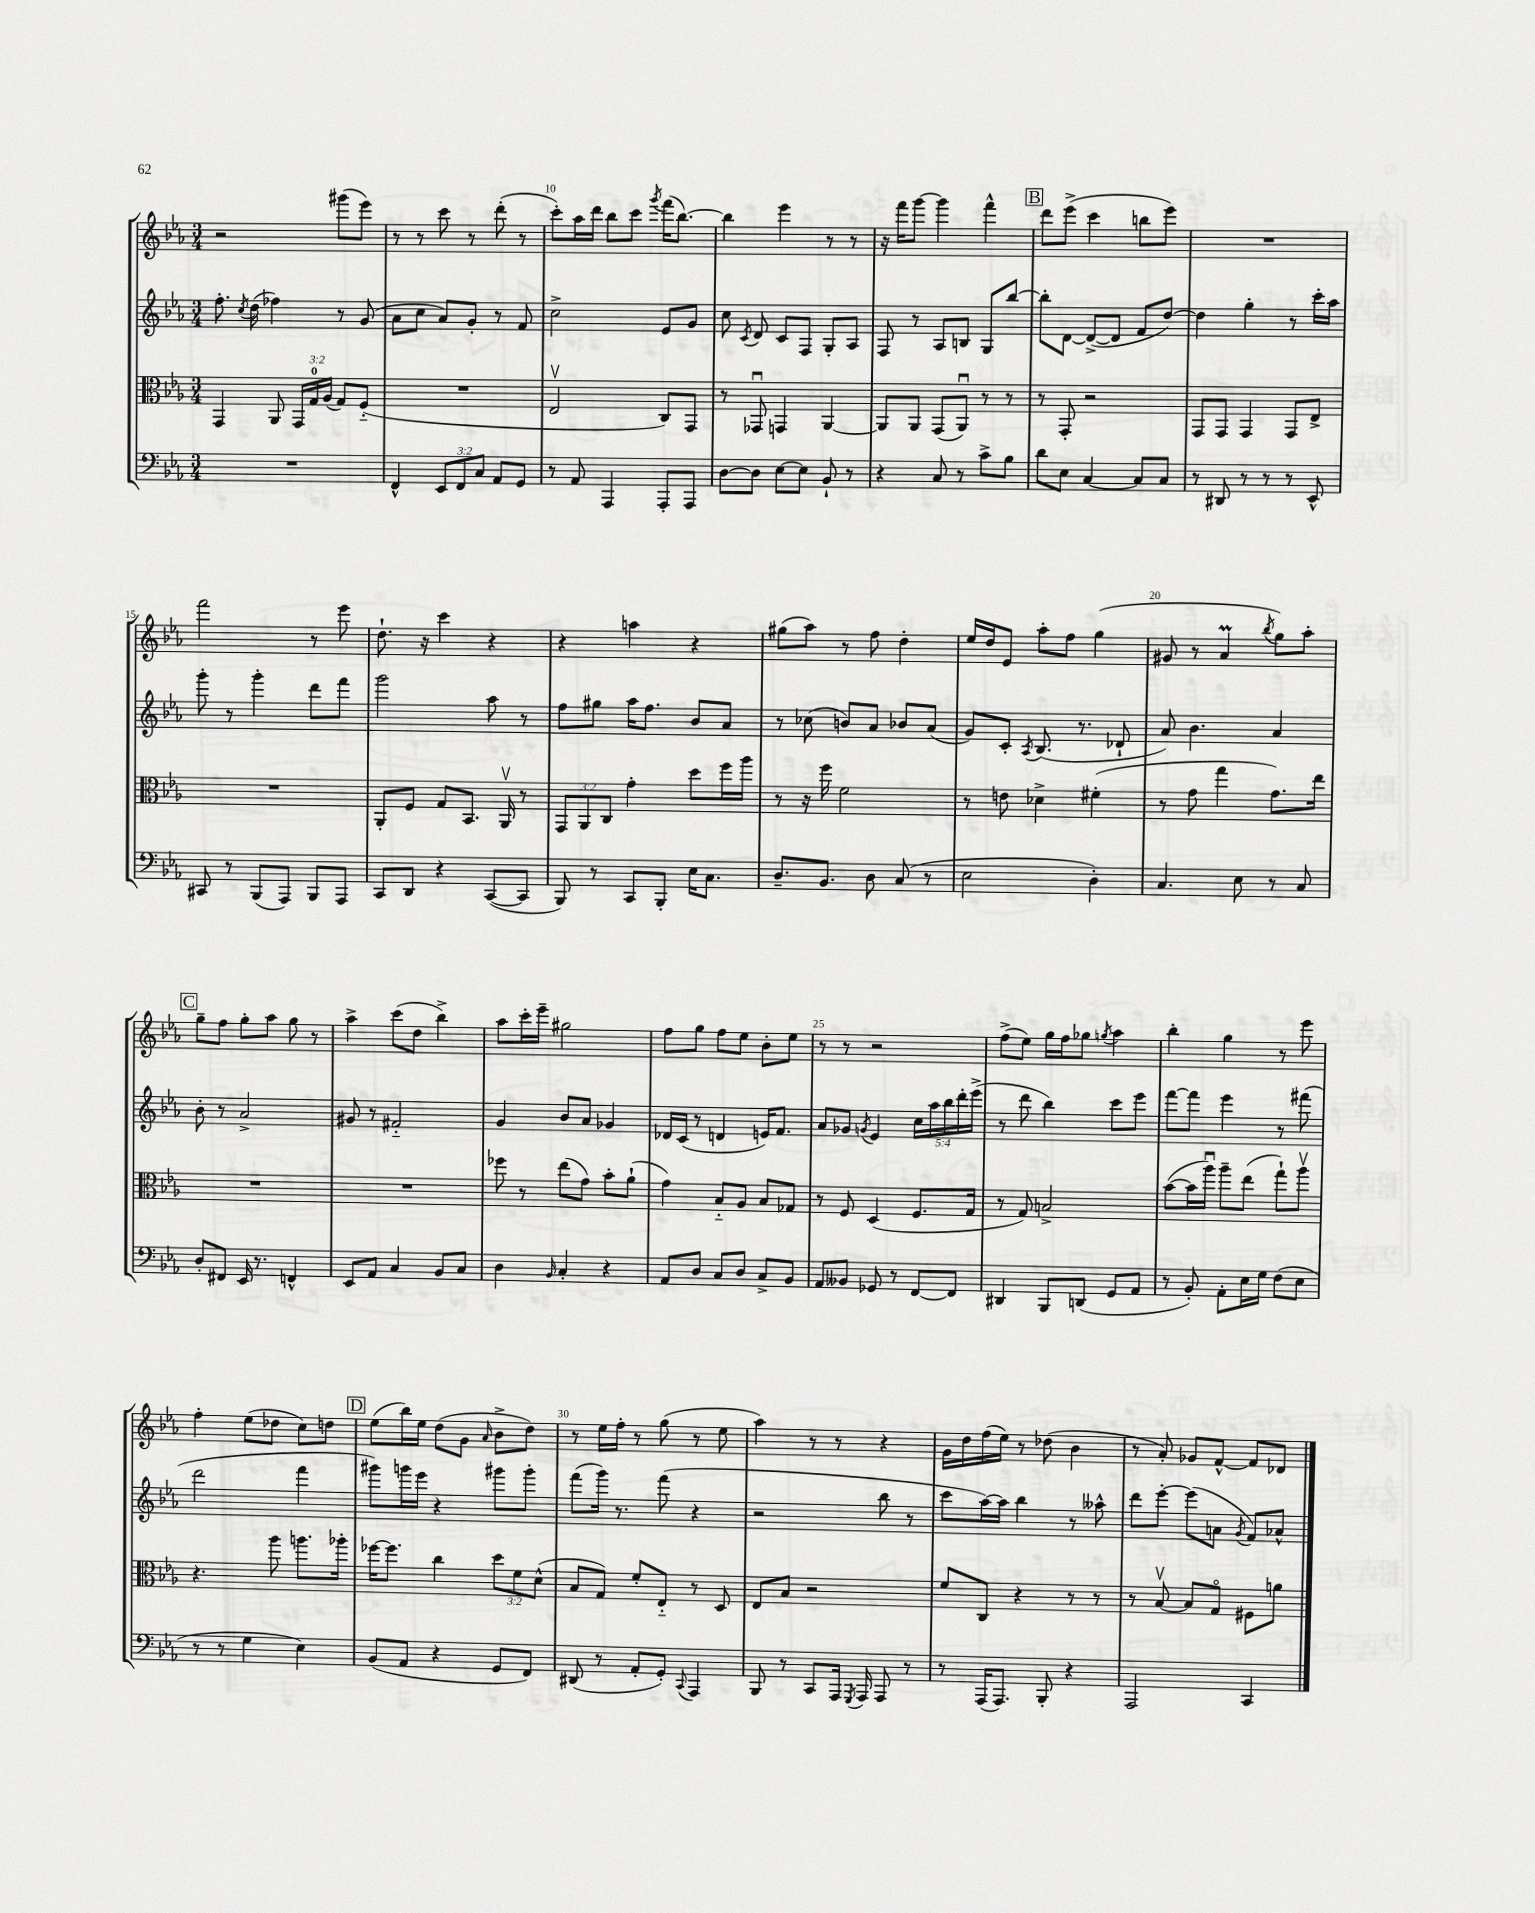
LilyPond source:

<<
\new StaffGroup <<
\new Staff = "s0" {
    \clef treble \key ees \major \numericTimeSignature \time 3/4
    \autoBeamOff r2 gis'''8[( ees'''8]) |
    r8 r8 c'''8 r8 d'''8-.( r8 |
    c'''8[-.) aes''16 d'''16] bes''8[ c'''8] \acciaccatura { g'''8 } f'''16[( bes''8.]~) |
    bes''4 ees'''4 r8 r8 |
    r16 f'''16[ g'''8]~ g'''4 f'''4-^ |
    \mark \markup { \box "B" } d'''8[ ees'''8]->( c'''4 b''8[ ees'''8]) |
    R2. |
    f'''2 r8 ees'''8 |
    d''8.-! r16 c'''4 r4 |
    r4 a''4 r4 |
    gis''8[( aes''8]) r8 f''8 d''4-. |
    ees''16[ d''16 ees'8] aes''8[-. f''8] g''4( |
    gis'8 r8 aes'4\prall \acciaccatura { bes''8 } g''8[) aes''8]-. |
    \mark \markup { \box "C" } g''8[-- f''8] g''8[-. aes''8] g''8 r8 |
    aes''4-> c'''8[( d''8] bes''4->) |
    aes''8[ c'''16-. ees'''16]-- gis''2 |
    f''8[ g''8] f''8[ ees''8] bes'8[-. ees''8] |
    r8 r8 r2 |
    f''8[->( ees''8]) g''16[ f''16 ges''8] \acciaccatura { g''8 } aes''4 |
    bes''4-. g''4 r8 ees'''8 |
    f''4-. ees''8[( des''8] c''8[) d''8] |
    \mark \markup { \box "D" } ees''8[( bes''16) ees''16] d''8[( g'8] \grace { aes'16 } bes'8[-> d''8]) |
    r8 ees''16[ f''16]-. r8 g''8( r8 ees''8 |
    aes''4) r8 r8 r4 |
    g'16[ d''16 f''16( ees''16]) r8 des''8( bes'4 |
    r8 aes'8-.) ges'8[ f'8]~-^ f'8[ des'8] \bar "|." |
}
\new Staff = "s1" {
    \clef treble \key ees \major \numericTimeSignature \time 3/4 \override Staff.TupletNumber.text = #tuplet-number::calc-fraction-text
    \autoBeamOff f''8.-. \acciaccatura { c''8 } d''16( fes''4) r8 g'8( |
    aes'8[ c''8] aes'8[) g'8]-. r8 f'8 |
    c''2-> ees'8[ g'8] |
    c''8 \acciaccatura { c'8 } d'8 c'8[ f8] g8[-. aes8] |
    f8 r8 aes8[ b8] g8[ bes''8]~ |
    \mark \markup { \box "B" } bes''8[-. d'8]~ d'8[~->( d'8] f'8[ d''8]~) |
    d''4 g''4-. r8 c'''16[-. aes''16] |
    g'''8-. r8 g'''4-. d'''8[ f'''8] |
    g'''2 aes''8 r8 |
    f''8[ gis''8] aes''16[ f''8.] bes'8[ aes'8] |
    r8 ces''8( b'8[) aes'8] bes'8[ aes'8]( |
    g'8[) c'8]-. \acciaccatura { aes8 } bes8.( r8. des'8-! |
    aes'8) bes'4. aes'4 |
    \mark \markup { \box "C" } bes'8-. r8 aes'2-> |
    gis'8 r8 fis'2-_ |
    g'4 bes'8[ aes'8] ges'4 |
    des'16[ c'16]( r8 d'4 e'16[) f'8.] |
    aes'8[ ges'8] \acciaccatura { g'8 } ees'4 \tuplet 5/4 { c''16[ aes''16 bes''16 d'''16-. ees'''16]->( } |
    r8 d'''8 bes''4) c'''8[ ees'''8] |
    f'''8[~ f'''8] ees'''4 r8 fis'''8( |
    d'''2 f'''4 |
    \mark \markup { \box "D" } gis'''8[) g'''16 ees'''16] r4 gis'''8[ gis'''8]-. |
    f'''8[( g'''16]) r8. f'''8( r4 |
    r2 bes''8 r8 |
    c'''8[ aes''16~) aes''16] bes''4 r8 aeses''8-^ |
    d'''8[ ees'''8]~-. ees'''8[( a'8] \acciaccatura { g'8 } f'8[) aes'8]-^ \bar "|." |
}
\new Staff = "s2" {
    \clef alto \key ees \major \numericTimeSignature \time 3/4 \override Staff.TupletNumber.text = #tuplet-number::calc-fraction-text
    \autoBeamOff g,4 aes,8 \tuplet 3/2 { g,16[ g16-0 aes16]( } g8[) f8]-_( |
    R2. |
    ees2\upbow c8[) g,8] |
    r8 ges,8\downbow g,4 aes,4~ |
    aes,8[ aes,8] g,8[( aes,8]\downbow) r8 r8 |
    \mark \markup { \box "B" } r8 g,8-. r2 |
    g,8[ g,8] g,4 g,8[ ees8]-> |
    R2. |
    aes,8[-. f8] g8[ bes,8.] aes,16\upbow r8 |
    \tuplet 3/2 { g,8[ aes,8 c8] } g'4-. d''8[ f''16 aes''16] |
    r8 r16 f''16 f'2 |
    r8 e'8 des'4-> fis'4-.( |
    r8 g'8 g''4 g'8.[) ees''16] |
    \mark \markup { \box "C" } R2. |
    R2. |
    fes''8 r8 ees''8[( g'8]) bes'8[-. aes'8]-!( |
    g'4) bes8[-_ aes8] bes8[ ges8] |
    r8 f8 d4( f8.[ g16] |
    r8 g8) b2-> |
    bes'8[~( bes'16 aes''16]\downbow) aes''8[-- ees''8]( g''8[-!) aes''8]\upbow |
    r4. aes''8 a''8.[ aes''16]-. |
    \mark \markup { \box "D" } fes''16[~ fes''8.] c''4 \tuplet 3/2 { d''8[ f'8 d'8]-^( } |
    bes8[ g8]) f'8[-. ees8]-_ r8 d8 |
    ees8[ bes8] r2 |
    f'8[ c8] r4 r8 r8 |
    r8 bes8~\upbow bes8[ g8]\flageolet fis8[ a'8] \bar "|." |
}
\new Staff = "s3" {
    \clef bass \key ees \major \numericTimeSignature \time 3/4 \override Staff.TupletNumber.text = #tuplet-number::calc-fraction-text
    \autoBeamOff R2. |
    f,4-^ \tuplet 3/2 { ees,8[ f,8 c8] } aes,8[ g,8] |
    r8 aes,8 aes,,4 aes,,8[-. aes,,8] |
    d8[~ d8] ees8[~ ees8] bes,8-! r8 |
    r4 c8 r8 c'8[-> bes8] |
    \mark \markup { \box "B" } d'8[ ees8] c4~ c8[ c8] |
    r8 dis,8 r8 r8 r8 ees,8-^ |
    cis,8 r8 bes,,8[( aes,,8]) bes,,8[ aes,,8] |
    c,8[ d,8] r4 c,8[~( c,8] |
    bes,,8) r8 c,8[ bes,,8]-. ees16[ c8.] |
    d8.[-- bes,8.] d8 c8( r8 |
    ees2 d4-.) |
    c4. ees8 r8 c8 |
    \mark \markup { \box "C" } d8[-. fis,8] ees,16 r8. f,4-^ |
    ees,8[ aes,8] c4 bes,8[ c8] |
    d4 \grace { bes,16 } c4-. r4 |
    aes,8[ d8] c8[ d8] c8[-> bes,8] |
    aes,8[ beses,8] ges,8 r8 f,8[~ f,8] |
    dis,4 bes,,8[ d,8]( g,8[ aes,8] |
    r8 bes,8-.) aes,8[-. ees16 g16] f8[( ees8] |
    r8 r8 g4 ees4) |
    \mark \markup { \box "D" } bes,8[( aes,8] r4 g,8[ f,8]) |
    dis,8( r8 aes,8[-. g,8]-.) \appoggiatura { c,8 } aes,,4 |
    bes,,8 r8 c,8[ aes,,16] \acciaccatura { g,,8 } aes,,16 aes,,8 r8 |
    r8 aes,,16[( aes,,8.]) bes,,8-. r4 |
    aes,,2 c,4 \bar "|." |
}
>>
>>
\layout { \context { \Score currentBarNumber = #8 \override BarNumber.break-visibility = ##(#f #t #t) barNumberVisibility = #(every-nth-bar-number-visible 5) } }
